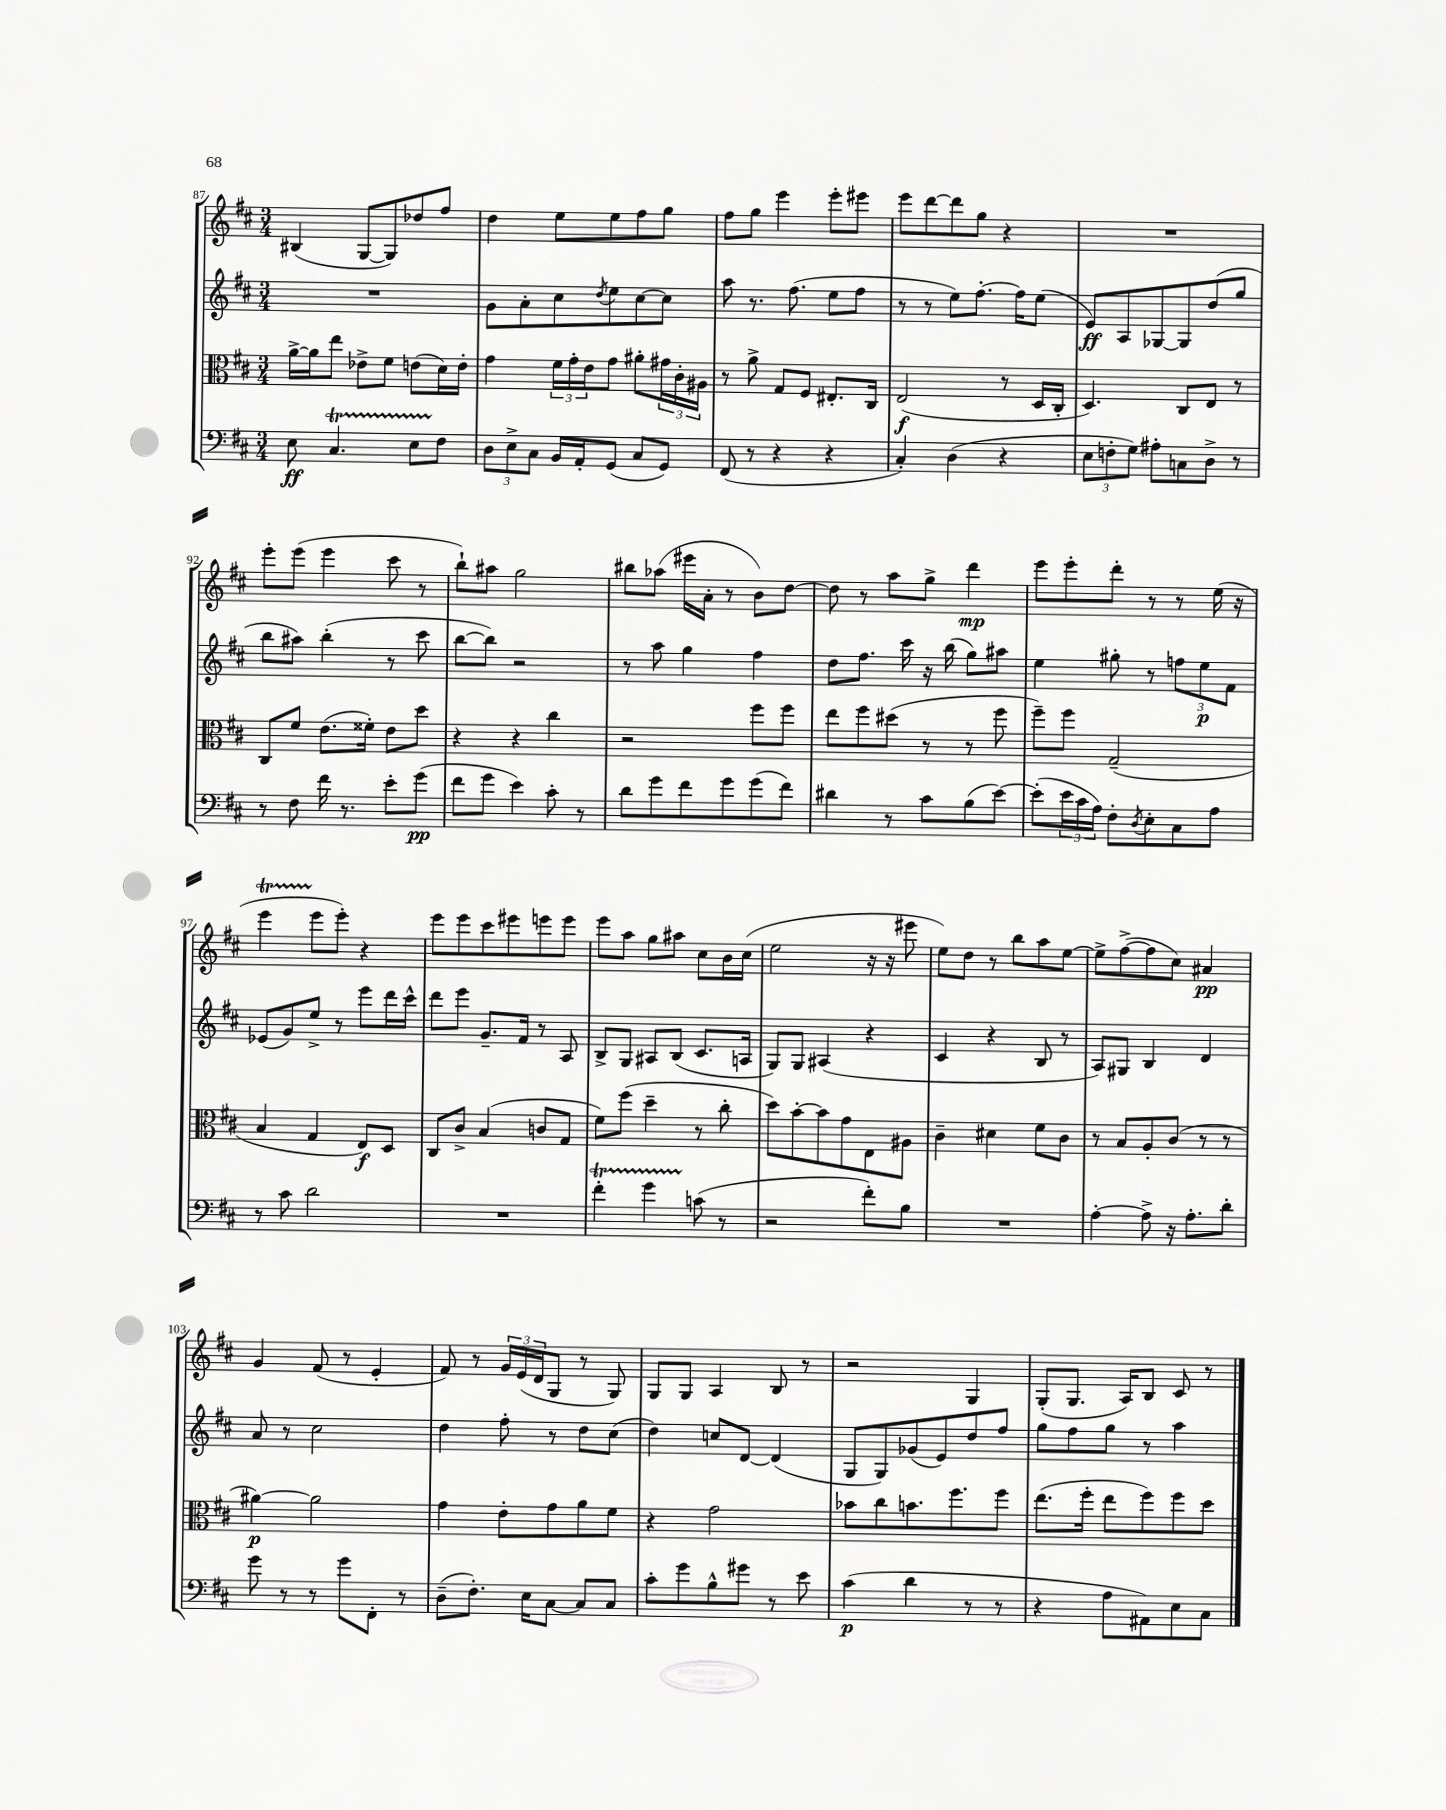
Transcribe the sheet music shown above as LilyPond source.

<<
\new StaffGroup <<
\new Staff = "s0" {
    \clef treble \key d \major \numericTimeSignature \time 3/4
    bis4( g8~ g8) des''8 fis''8 |
    d''4 e''8 e''8 fis''8 g''8 |
    fis''8 g''8 e'''4 e'''8-. eis'''8 |
    e'''8 d'''8~ d'''8 g''8 r4 |
    R2. |
    e'''8-. e'''8( e'''4 cis'''8 r8 |
    b''8-!) ais''8 g''2 |
    bis''8 aes''8( eis'''16 a'16-. r8 b'8) d''8~ |
    d''8 r8 a''8 g''8-> d'''4\mp |
    e'''8 e'''8-. d'''8-. r8 r8 e''16( r16 |
    e'''4\startTrillSpan e'''8\stopTrillSpan e'''8-.) r4 |
    e'''8 e'''8 cis'''8 eis'''8 e'''8 e'''8 |
    e'''8 a''8 g''8 ais''8 cis''8 b'16 cis''16( |
    e''2 r16 r16 eis'''8 |
    e''8) d''8 r8 b''8 a''8 e''8~ |
    e''8-> fis''8~->( fis''8 cis''8) ais'4\pp |
    g'4 fis'8( r8 e'4-. |
    fis'8) r8 \tuplet 3/2 { g'16 e'16( d'16 } g8 r8 g8) |
    g8 g8 a4 b8 r8 |
    r2 g4 |
    g8-.( g8. a16) b8 cis'8 r8 \bar "|." |
}
\new Staff = "s1" {
    \clef treble \key d \major \numericTimeSignature \time 3/4
    R2. |
    g'8 a'8-. cis''8 \acciaccatura { d''8 } e''8 cis''8~ cis''8 |
    a''8 r8. fis''8.( e''8 fis''8 |
    r8 r8 e''8) fis''8.~-. fis''16 e''8( |
    e'8\ff) a8 ges8~ ges8 d''8( g''8 |
    b''8 ais''8) b''4-.( r8 cis'''8 |
    b''8~ b''8) r2 |
    r8 a''8 g''4 fis''4 |
    d''8 fis''8. cis'''16 r16 b''16( g''8) ais''8 |
    e''4 gis''8-. r8 \tuplet 3/2 { f''8 e''8\p fis'8 } |
    ees'8( g'8) e''8-> r8 e'''8 d'''16 cis'''16-^ |
    d'''8 e'''8 g'8.-- fis'16 r8 a8 |
    b8-> g8 ais8 b8( cis'8. a16 |
    g8) g8 ais4( r4 |
    cis'4 r4 b8 r8 |
    a8) gis8 b4 d'4 |
    a'8 r8 cis''2 |
    d''4 fis''8-. r8 d''8 cis''8( |
    d''4) c''8 d'8~ d'4( |
    g8 g8) ges'8( e'8) d''8 fis''8 |
    g''8 fis''8 g''8 r8 a''4 \bar "|." |
}
\new Staff = "s2" {
    \clef alto \key d \major \numericTimeSignature \time 3/4
    a'16~-> a'16 e''8 ees'8-> fis'8 e'8( d'16) e'16-. |
    g'4 \tuplet 3/2 { fis'16 g'16-. e'16 } g'8 ais'8-. \tuplet 3/2 { gis'16 cis'16-. ais16 } |
    r8 a'8-> g8 fis8 eis8.-. cis16 |
    e2\f( r8 d16 cis16-. |
    d4.) cis8 e8 r8 |
    cis8 fis'8 e'8.( fisis'16-.) e'8 d''8 |
    r4 r4 cis''4 |
    r2 fis''8 fis''8 |
    e''8 fis''8 dis''8( r8 r8 fis''8 |
    fis''8--) fis''8 g2--( |
    b4 g4 e8\f) d8 |
    cis8 cis'8-> b4( c'8 g8 |
    fis'8) fis''8( d''4-- r8 cis''8-. |
    d''8) b'8~-. b'8 g'8 e8 ais8 |
    cis'4-- dis'4 fis'8 cis'8 |
    r8 b8 a8-. cis'8( r8 r8 |
    ais'4~\p) ais'2 |
    g'4 e'8-. g'8 a'8 fis'8 |
    r4 g'2 |
    bes'8 cis''8 b'8. fis''8. fis''8 |
    e''8.( fis''16-. e''8 fis''8) fis''8 d''8 \bar "|." |
}
\new Staff = "s3" {
    \clef bass \key d \major \numericTimeSignature \time 3/4
    e8\ff cis4.\startTrillSpan e8 fis8\stopTrillSpan |
    \tuplet 3/2 { d8 e8-> cis8 } b,16 a,16-. g,8( cis8 g,8) |
    fis,8( r8 r4 r4 |
    cis4-.) d4( r4 |
    \tuplet 3/2 { e8 f8-. g8) } ais8-. c8 d8-> r8 |
    r8 fis8 fis'16 r8. e'8-. g'8\pp( |
    fis'8 g'8 e'4) cis'8-. r8 |
    d'8 g'8 fis'8 g'8 g'8( fis'8) |
    dis'4 r8 cis'8 b8( e'8~) |
    e'8-.( \tuplet 3/2 { e'16 cis'16 a16) } fis8-. \acciaccatura { d8 } e8-. cis8 a8 |
    r8 cis'8 d'2 |
    R2. |
    fis'4-.\startTrillSpan g'4 c'8\stopTrillSpan( r8 |
    r2 fis'8-.) b8 |
    R2. |
    a4~-. a8-> r16 a8.-. d'8-. |
    g'8 r8 r8 g'8 fis,8-. r8 |
    d8--( fis8.-.) e16 cis8~ cis8 cis8 |
    cis'8-. g'8 b8-^ gis'8 r8 e'8 |
    cis'4\p( d'4 r8 r8 |
    r4 a8 ais,8) e8 cis8 \bar "|." |
}
>>
>>
\layout { \context { \Score currentBarNumber = #87 } }
